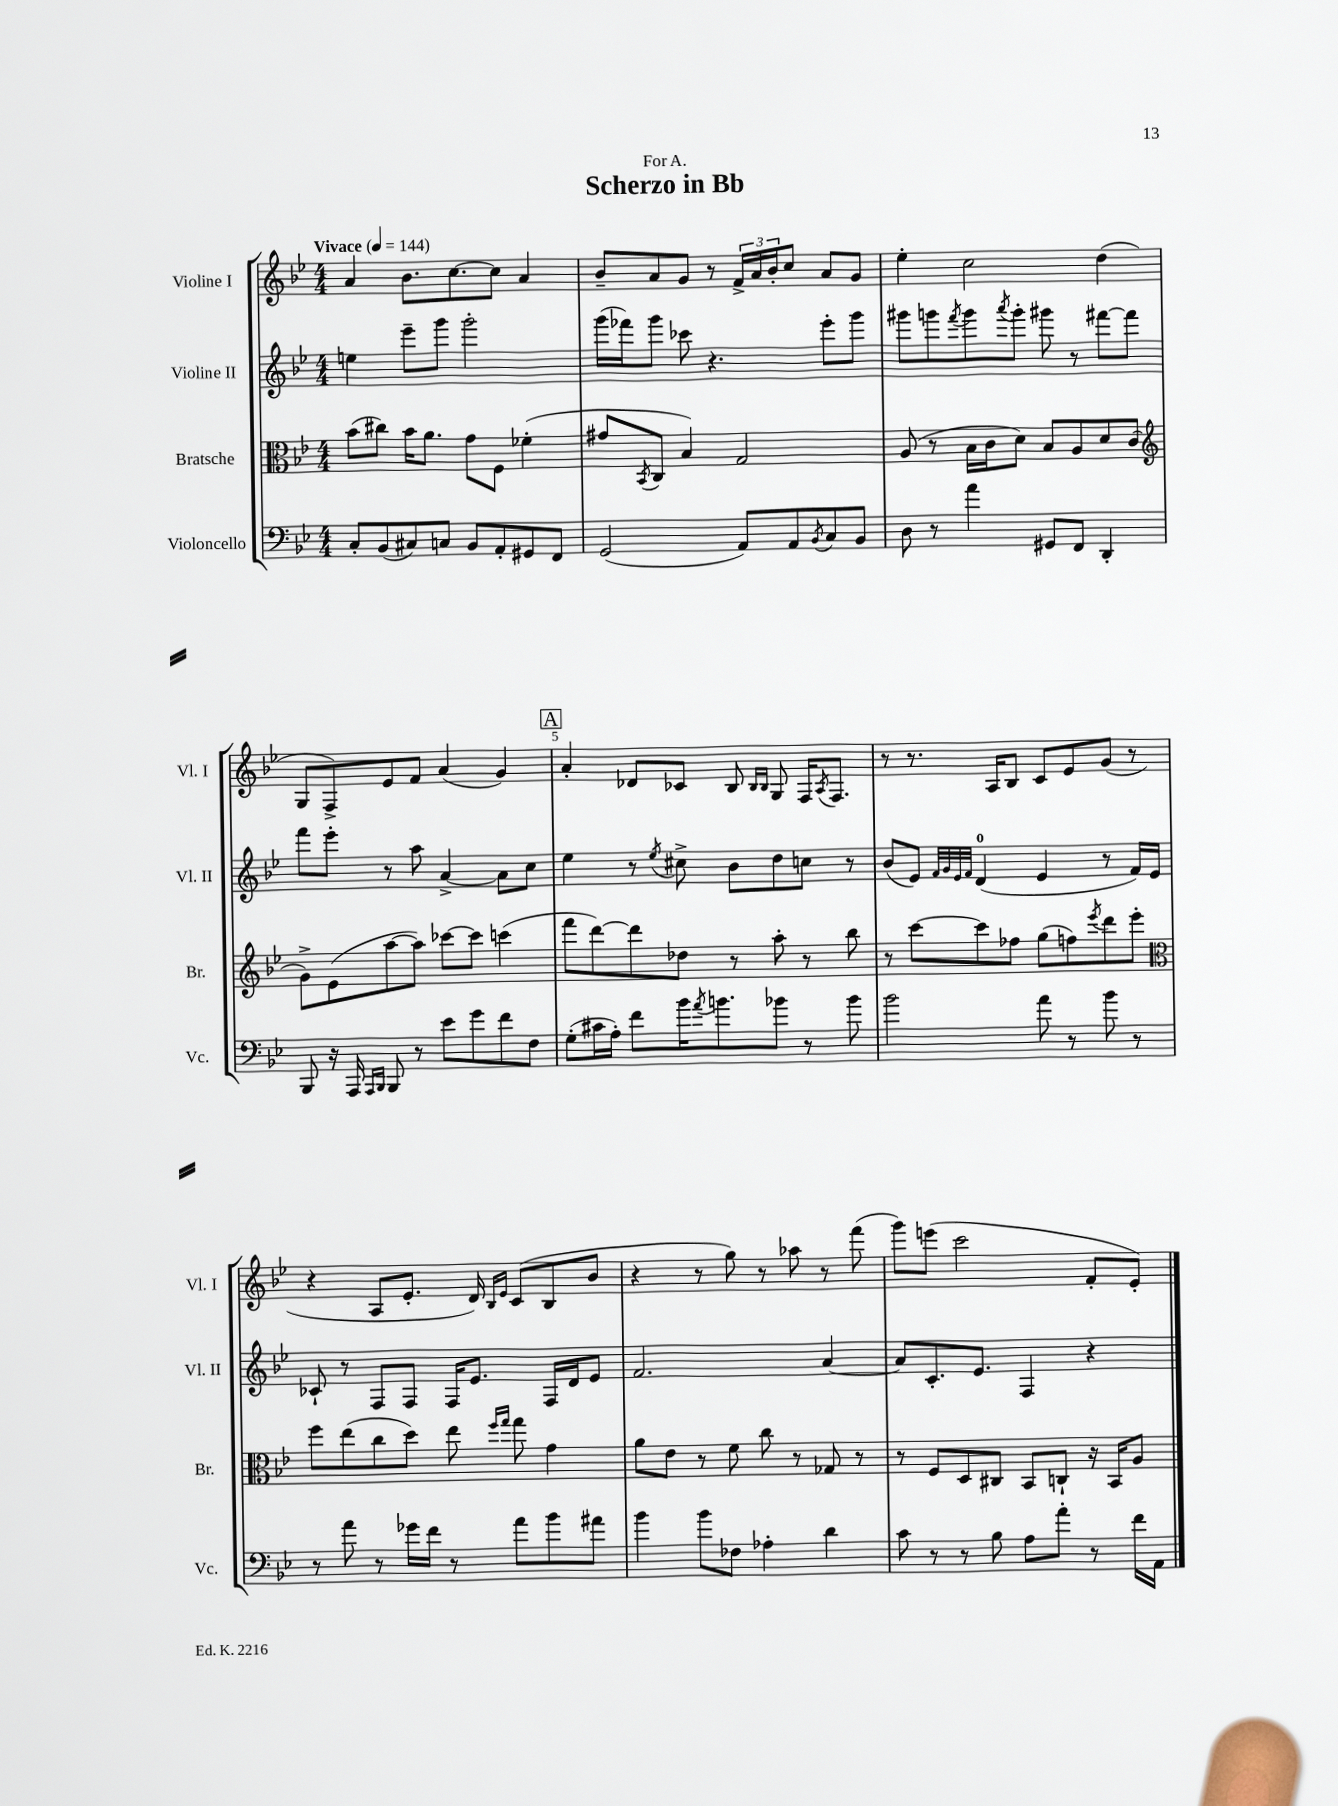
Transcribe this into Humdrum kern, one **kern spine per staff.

**kern	**kern	**kern	**kern
*staff4	*staff3	*staff2	*staff1
*clefF4	*clefC3	*clefG2	*clefG2
*k[b-e-]	*k[b-e-]	*k[b-e-]	*k[b-e-]
*M4/4	*M4/4	*M4/4	*M4/4
*MM144	*MM144	*MM144	*MM144
8C'	(8b-	4ee	4a
(8BB-	8cc#)	.	.
8C#)	16b-	8eee-~	8.b-
.	8.a	.	.
8C	.	8ggg	.
.	.	.	[8.cc
8BB-	8g	2ggg'	.
8AA'	8F	.	8cc]
8GG#	(4f-'	.	4a
8FF	.	.	.
=	=	=	=
(2GG	8g#	(16ggg	8b-~
.	.	16fff-)	.
.	8qBB-	.	.
.	8C	8ggg	8a
.	4B-)	8ccc-	8g
.	.	4.r	8r
8AA)	2G	.	24f^
.	.	.	24a
.	.	.	24b-'
8AA	.	.	8cc
8qBB-	.	.	.
8C	.	8eee-'	8a
8BB-	.	8ggg	8g
=	=	=	=
8D	(8A	8ggg#	4ee-'
8r	8r	8ggg	.
.	.	8qfff	.
4a	16B-	8ggg	2cc
.	16c	.	.
.	.	8qaaa	.
.	8d)	8ggg'	.
8GG#	8B-	8ggg#	.
8FF	8A	8r	.
4DD'	8d	[8fff#	(4dd
.	(8c	8fff#]	.
=	=	=	=
*	*clefG2	*	*
8BBB-	8g^)	8fff	8G
16r	(8e-	8eee-'	8F^)
16AAA	.	.	.
16qqAAA	.	.	.
16qqBBB-	.	.	.
8BBB-	[8aa	8r	8e-
8r	8aa])	8aa	8f
8e-	[8ccc-	[4a^	(4a
8g	8ccc-]	.	.
8f	(4ccc	8a]	4g)
8F	.	8cc	.
=	=	=	=
(8G'	8fff	4ee-	4a'
16c#	[8ddd)	.	.
16A')	.	.	.
8f	8ddd]	8r	8d-
.	.	8qee-	.
16b-	8dd-	8cc#^	8c-
8qa	.	.	.
8.b	.	.	.
.	8r	8b-	8B-
.	.	.	16qqB-
.	.	.	16qqB-
8b-	8aa'	8dd	8G
8r	8r	8cc	16F
.	.	.	8qA
.	.	.	8.F
8b-	8bb-	8r	.
=	=	=	=
2b-	8r	(8b-	8r
.	[8ccc	8e-)	8.r
.	.	32qqf	.
.	.	32qqg	.
.	.	32qqe-	.
.	.	32qqf	.
.	8ccc]	(4d	.
.	.	.	16A
.	8ff-	.	8B-
8a	(8gg	4e-	8c
8r	8ff)	.	8e-
.	8qeee-	.	.
8b-	8ddd	8r	(8g
8r	8eee-'	16f)	8r
.	.	16e-	.
=	=	=	=
*	*clefC3	*	*
8r	8ff	8c-`	4r
8a	(8ee-	8r	.
8r	8cc	8F	8A
16g-	8dd)	8F	8.e-'
16f	.	.	.
8r	8ee-	16F	.
.	.	8.e-	16d)
.	16qqff	.	16qqB-
.	16qqgg	.	16qqe-
8a	8gg	.	(8c
8b-	4g	16F	8B-
.	.	16d	.
8a#	.	8e-	8b-
=	=	=	=
4b-	8a	2.f	4r
.	8e-	.	.
8b-	8r	.	8r
8F-	8f	.	8gg)
4A-'	8cc	.	8r
.	8r	.	8aa-
4d	8G-	[4a	8r
.	8r	.	(8fff
=	=	=	=
8c	8r	8a]	8ggg)
8r	8F	8.c'	(8eee
8r	8D	.	2ccc
.	.	8.e-	.
8B-	8C#	.	.
8A	8BB-	4F	.
8a'	8C`	.	.
8r	16r	4r	8f'
.	16BB-	.	.
16f	8A	.	8e-')
16AA	.	.	.
==	==	==	==
*-	*-	*-	*-
